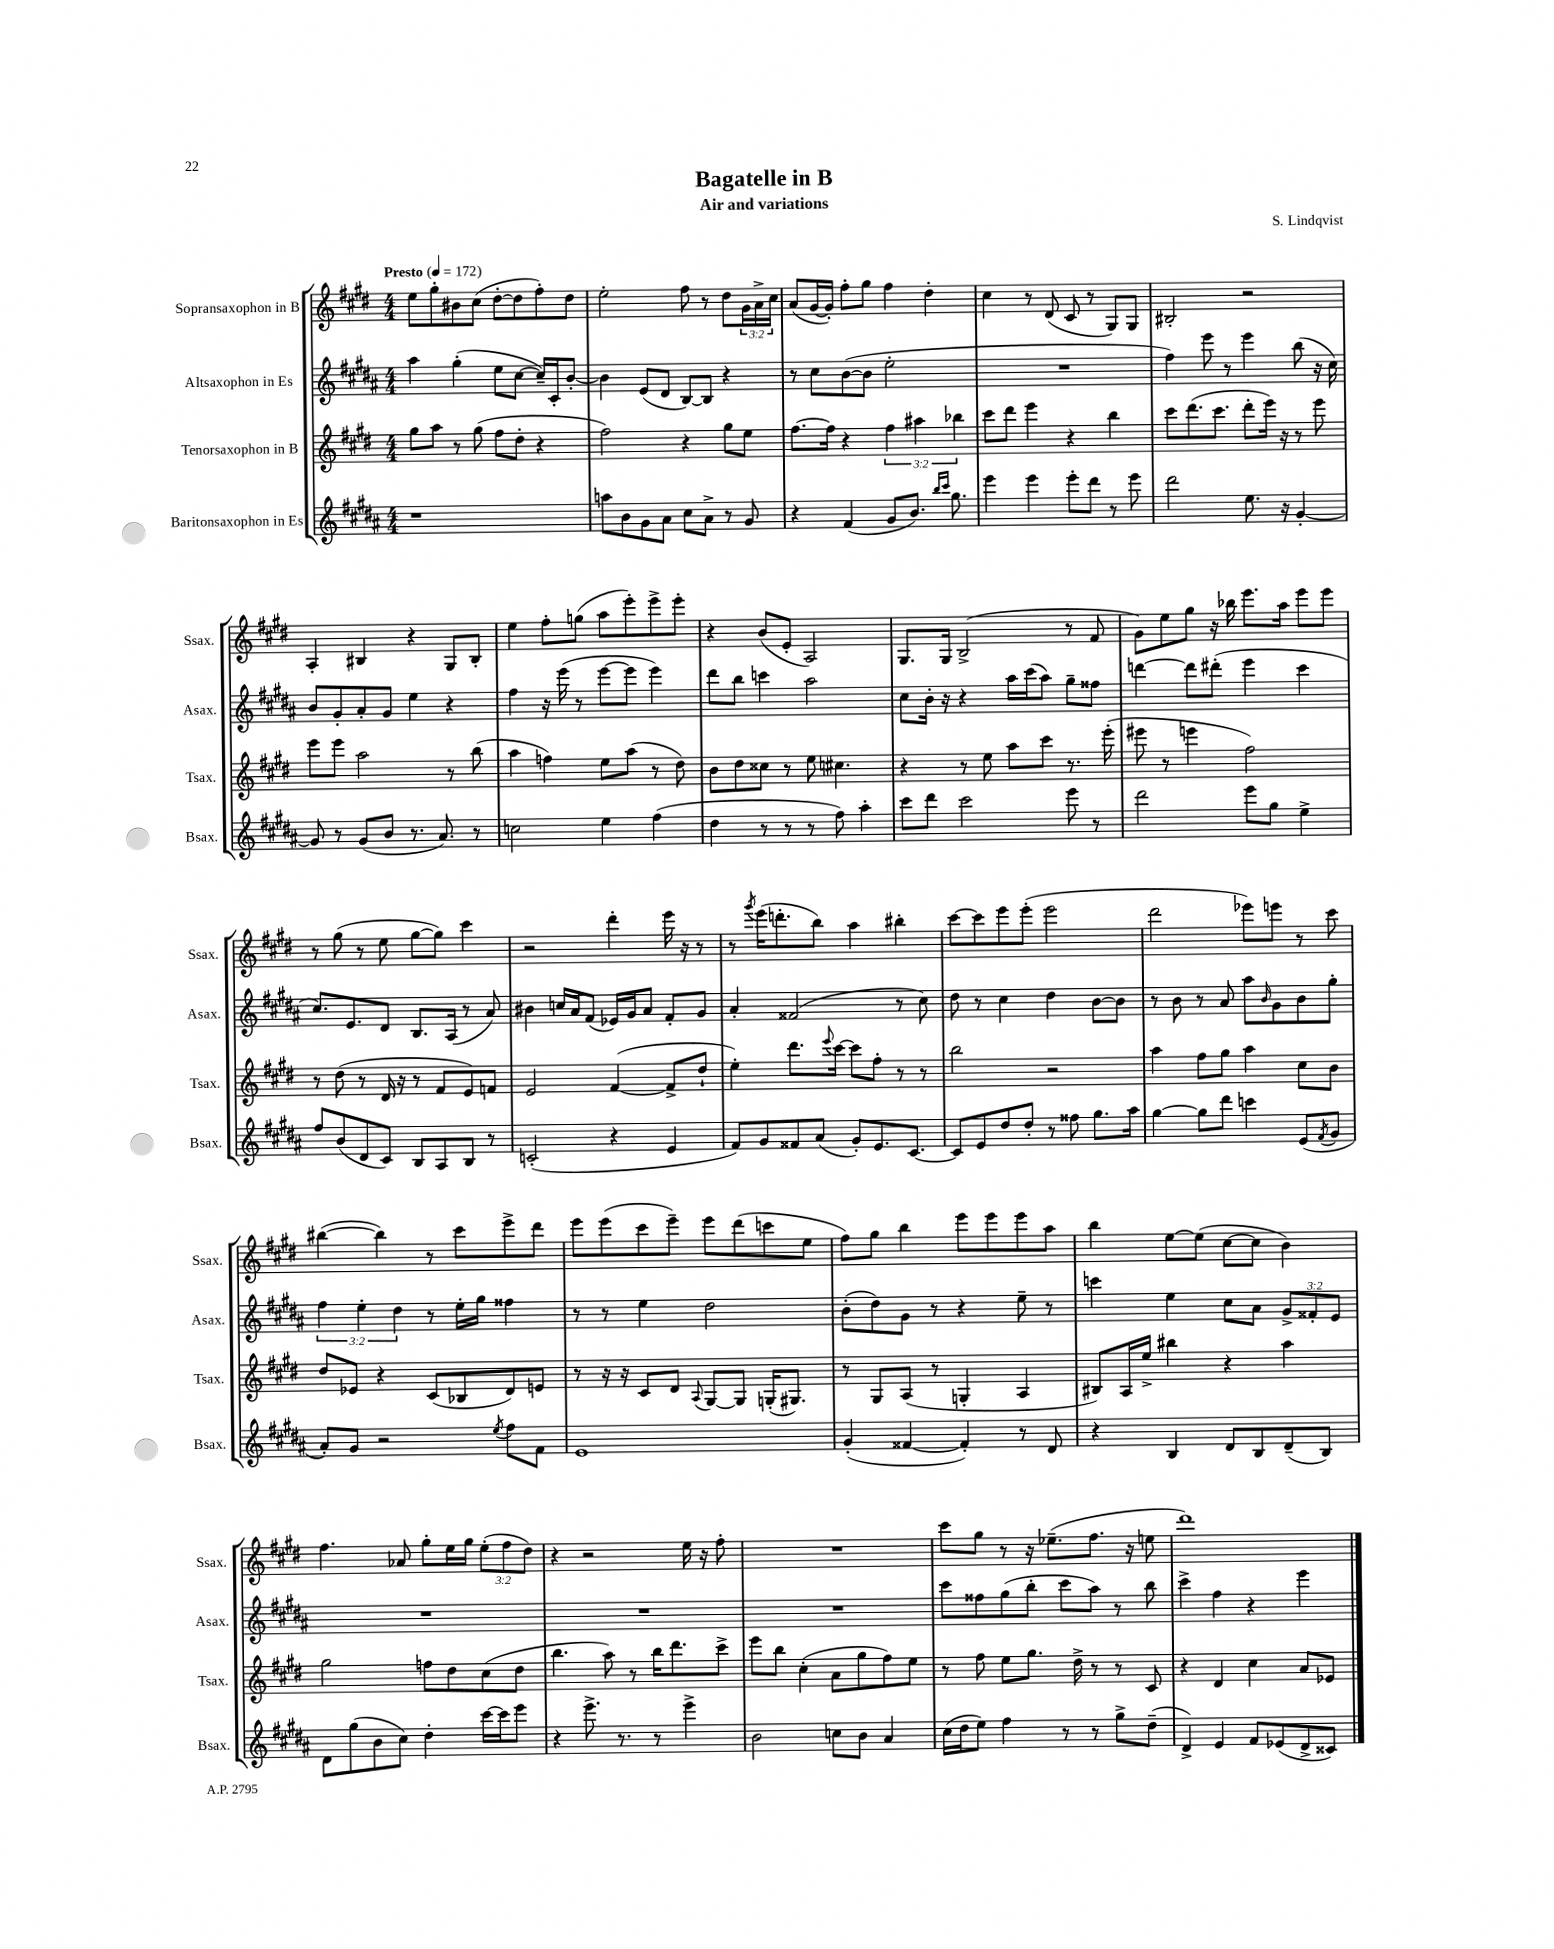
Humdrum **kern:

**kern	**kern	**kern	**kern
*part4	*part3	*part2	*part1
*staff4	*staff3	*staff2	*staff1
*I"Baritonsaxophon in Es	*I"Tenorsaxophon in B	*I"Altsaxophon in Es	*I"Sopransaxophon in B
*I'Bsax.	*I'Tsax.	*I'Asax.	*I'Ssax.
*clefG2	*clefG2	*clefG2	*clefG2
*k[f#c#g#d#a#]	*k[f#c#g#d#]	*k[f#c#g#d#a#]	*k[f#c#g#d#]
*M4/4	*M4/4	*M4/4	*M4/4
*MM172	*MM172	*MM172	*MM172
=1	=1	=1	=1
!	!	!	!LO:TX:a:B:t=Presto
1r	8gg#\L	4aa#\	8ee\L
.	8aa\J	.	8gg#'\
.	8r	(4gg#'\	8b#X\
.	(8gg#\	.	(8cc#\J
.	8ff#\L	8ee\L	[8dd#'\L
.	8dd#'\J	[8cc#\J	8dd#\]
.	4r	16cc#~/LL])	8ff#'\)
.	.	16c#'/J	.
.	.	[8b'/J	8dd#\J
=2	=2	=2	=2
8aan\L	2ff#\)	4b\]	2ee'\
8b\	.	.	.
8g#\	.	(8e/L	.
8a#\J	.	8d#/J	.
8cc#\L	4r	[8B/L)	8ff#\
8a#^\J	.	8B/J]	8r
8r	8gg#\L	4r	8dd#\L
8g#/	8ee\J	.	24g#\L
.	.	.	24a^\
.	.	.	24cc#\JJ
=3	=3	=3	=3
4r	[8.ff#\L	8r	(8a/L
.	.	8cc#\L	[16g#/L
.	16ff#\Jk]	.	16g#'/JJ])
(4f#/	4r	([8b\	8ff#'\L
.	.	8b\J]	8gg#\J
8g#/L	6ff#\	2ee'\	4ff#\
8.b/J)	.	.	.
.	6aa#X\	.	.
.	.	.	4dd#'\
16qqbb/LL	.	.	.
16qqccc#/JJ	.	.	.
8.gg#\	.	.	.
.	6bb-X\	.	.
=4	=4	=4	=4
4eee\	8ccc#\L	1r	4cc#\
.	8ddd#\J	.	.
4eee\	4eee\	.	8r
.	.	.	(8d#/
8eee'\L	4r	.	8c#/
8ddd#\J	.	.	8r
8r	4bb\	.	8G#/L)
8eee\	.	.	8G#/J
=5	=5	=5	=5
2ddd#\	8ccc#\L	4ff#\)	2B#X'/
.	(8.ddd#\	.	.
.	.	8eee\	.
.	8.ccc#\J	.	.
.	.	8r	.
8.ee\	8ddd#'\L	4eee\	2r
.	16eee\Jk)	.	.
16r	16r	.	.
[4g#'/	8r	(8bb\	.
.	8eee\	16r	.
.	.	16cc#\)	.
!!LO:LB:g=z
=6	=6	=6	=6
8g#/]	8eee\L	8b/L	4A'/
8r	8eee\J	8g#'/	.
(8g#/L	2aa\	8a#'/	4B#X/
8b/J	.	8g#/J	.
8.r	.	4ee\	4r
8.a#/)	.	.	.
.	8r	4r	8G#/L
8r	(8bb\	.	8B#'/J
=7	=7	=7	=7
2ccn\	4aa\	4ff#\	4ee\
.	4ffn\)	16r	8ff#'\L
.	.	(16eee\	.
.	.	8r	(8ggn\J
4ee\	8ee\L	[8eee\L	8aa\L
.	(8aa\J	8eee\J]	8eee'\)
(4ff#\	8r	4eee\)	8eee^\
.	8dd#\)	.	8eee'\J
=8	=8	=8	=8
4dd#\	8b\L	8ddd#\L	4r
.	8dd#\	8bb\J	.
8r	8cc##X\J	4cccn\	(8b/L
8r	8r	.	8e'/J
8r	8ee\	2aa#\	2A/)
8ff#\)	4.cc#X\	.	.
4aa#'\	.	.	.
=9	=9	=9	=9
8ccc#\L	4r	8cc#\L	8.G#/L
8ddd#\J	.	16b'\Jk	.
.	.	16r	16G#/Jk
2ccc#\	8r	4r	(2B^/
.	8ee\	.	.
.	8aa\L	16aa#\LL	.
.	.	(16ccc#\J	.
.	8ccc#\J	8aa#\J)	.
8eee\	8.r	8gg#~\L	8r
8r	.	8ff##X\J	8f#/
.	(16eee'\	.	.
=10	=10	=10	=10
2ddd#\	8eee#X\	[4dddn\	8g#\L)
.	8r	.	8ee\
.	4eeen\	8ddd\L]	8gg#\J
.	.	(8ddd#X'\J	16r
.	.	.	16bb-X\
8eee\L	2ff#\)	4eee\	8.eee\L
8gg#\J	.	.	.
.	.	.	16aa\Jk
4ee^\	.	4ccc#\	8eee\L
.	.	.	8eee\J
!!LO:LB:g=z
=11	=11	=11	=11
8ff#/L	8r	8.cc#/L)	8r
(8b/	(8dd#\	.	(8gg#\
.	.	8.e/	.
8d#/	8r	.	8r
8c#/J)	16d#/	8d#/J	8ee\
.	16r	.	.
8B/L	8r	8.B/L	[8gg#\L
8A#/	8f#/L	.	8gg#\J])
.	.	(16A#/Jk	.
8B/J	8e/)	8r	4ccc#\
8r	8fn/J	8a#/)	.
=12	=12	=12	=12
(2cn'/	2e/	4b#X\	2r
.	.	16ccn/LL	.
.	.	16a#/J	.
.	.	(8f#/J	.
4r	([4f#/	16e-X/LL)	4ddd#'\
.	.	16g#/J	.
.	.	8a#/J	.
4e/	8f#^/L]	8f#'/L	16eee\
.	.	.	16r
.	8dd#`/J	8g#/J	8r
=13	=13	=13	=13
8f#/L)	4ee'\)	4a#'/	8r
.	.	.	8qggg#/
8g#/	.	.	(16eee\KL
.	.	.	8.dddn'\
8f##X/	8.ddd#\L	(2f##X/	.
(8a#/J	.	.	8bb\J)
.	8qqeee/	.	.
.	[16ccc#\Jk	.	.
8g#'/L)	8ccc#\L]	.	4aa\
8.e/	8ff#'\J	.	.
.	8r	8r	4bb#X'\
[8.c#/J	.	.	.
.	8r	8cc#\)	.
=14	=14	=14	=14
8c#/L]	2bb\	8dd#\	[8ccc#\L
8e/	.	8r	8ccc#\]
8dd#/	.	4cc#\	8eee\
8dd#'/J	.	.	(8eee'\J
8r	2r	4dd#\	2eee\
8ff##X\	.	.	.
8.gg#\L	.	[8b\L	.
.	.	8b\J]	.
16aa#\Jk	.	.	.
=15	=15	=15	=15
[4gg#\	4aa\	8r	2ddd#\
.	.	8b\	.
8gg#\L]	8ff#\L	8r	.
8ddd#\J	8gg#\J	8a#/	.
4cccn\	4aa\	8aa#\L	8eee-X\L)
.	.	16qqb/	.
.	.	8g#\	8eeen\J
(8e/L	8cc#\L	8b\	8r
8qf#/	.	.	.
8g#/J	8b\J	8gg#'\J	8ccc#\
!!LO:LB:g=z
=16	=16	=16	=16
8a#'/L)	8dd#/L	6ff#\	([4bb#X\
8g#/J	8e-X/J	.	.
.	.	6ee'\	.
2r	4r	.	4bb#\])
.	.	6dd#\	.
.	(8c#/L	8r	8r
.	8B-X/	16ee'\LL	8ccc#\L
.	.	16gg#\JJ	.
8qee/	.	.	.
8ff#\L	8d#/)	4ff##X\	8eee^\
8f#\J	8en/J	.	8ddd#\J
=17	=17	=17	=17
1e	8r	8r	8eee\L
.	16r	8r	(8eee\
.	16r	.	.
.	8c#/L	4ee\	8ccc#\
.	8d#/J	.	8eee~\J)
.	8qqA/	.	.
.	[8G#/L	2dd#\	8eee\L
.	8G#/J]	.	(8ddd#\
.	(16Gn'/KL	.	8cccn\
.	8.G#X/J)	.	.
.	.	.	8ee\J
=18	=18	=18	=18
(4g#'/	8r	(8b'\L	8ff#\L)
.	8G#/L	8dd#\)	8gg#\J
[4f##X/	(8A/J	8g#\J	4bb\
.	8r	8r	.
4f##'/])	4Gn'/	4r	8eee\L
.	.	.	8eee\
8r	4A/	8ee~\	8eee\
8d#/	.	8r	8aa\J
=19	=19	=19	=19
4r	8B#X/L)	4cccn\	4bb\
.	16A/L	.	.
.	16ee^/JJ	.	.
4B/	4bb#X\	4ee\	[8ee\L
.	.	.	(8ee\J]
8d#/L	4r	8cc#\L	[8cc#\L
8B/	.	8a#\J	8cc#\J]
(8d#~/	4aa\	12g#^/L	4b\)
.	.	12f##X'/	.
8B/J)	.	.	.
.	.	12e/J	.
!!LO:LB:g=z
=20	=20	=20	=20
8d#\L	2gg#\	1r	4.ff#\
(8gg#\	.	.	.
8b\	.	.	.
8cc#\J)	.	.	8a-X/
4dd#'\	8ffn\L	.	8gg#'\L
.	8dd#\	.	16ee\L
.	.	.	16gg#\JJ
[16ccc#\LL	(8cc#\	.	(12ee'\L
16ccc#\J]	.	.	.
.	.	.	12ff#\
8eee\J	8dd#\J	.	.
.	.	.	12dd#\J)
=21	=21	=21	=21
4r	4.bb\	1r	4r
8.eee^\	.	.	2r
.	8aa\)	.	.
8.r	.	.	.
.	8r	.	.
8r	16bb\KL	.	.
.	8.ddd#\	.	.
4eee^\	.	.	16ee\
.	.	.	16r
.	8ccc#^\J	.	8ff#'\
=22	=22	=22	=22
2b\	8eee\L	1r	1r
.	8bb\J	.	.
.	(4cc#'\	.	.
8ccn\L	8a\L	.	.
8b\J	8gg#\	.	.
4a#/	8ff#\)	.	.
.	8ee\J	.	.
=23	=23	=23	=23
(16cc#\LL	8r	8ccc#\L	8ccc#\L
16dd#\J	.	.	.
8ee\J)	8ff#\	8ff##X\	8gg#\J
4ff#\	8ee\L	(8gg#\	8r
.	8.gg#\J	8bb'\J	16r
.	.	.	(8.ee-X~\L
8r	.	8ccc#\L	.
.	16dd#^\	.	.
8r	8r	8aa#\J)	8.ff#\J
8gg#^\L	8r	8r	.
.	.	.	16r
(8dd#~\J	8c#/	8bb\	8een\
=24	=24	=24	=24
4d#^/)	4r	4ccc#^\	1ddd#)
4e/	4d#/	4ff#\	.
8f#/L	4cc#\	4r	.
(8e-X/	.	.	.
8d#^/	8a/L	4eee\	.
8c##X/J)	8e-X/J	.	.
==	==	==	==
*-	*-	*-	*-
